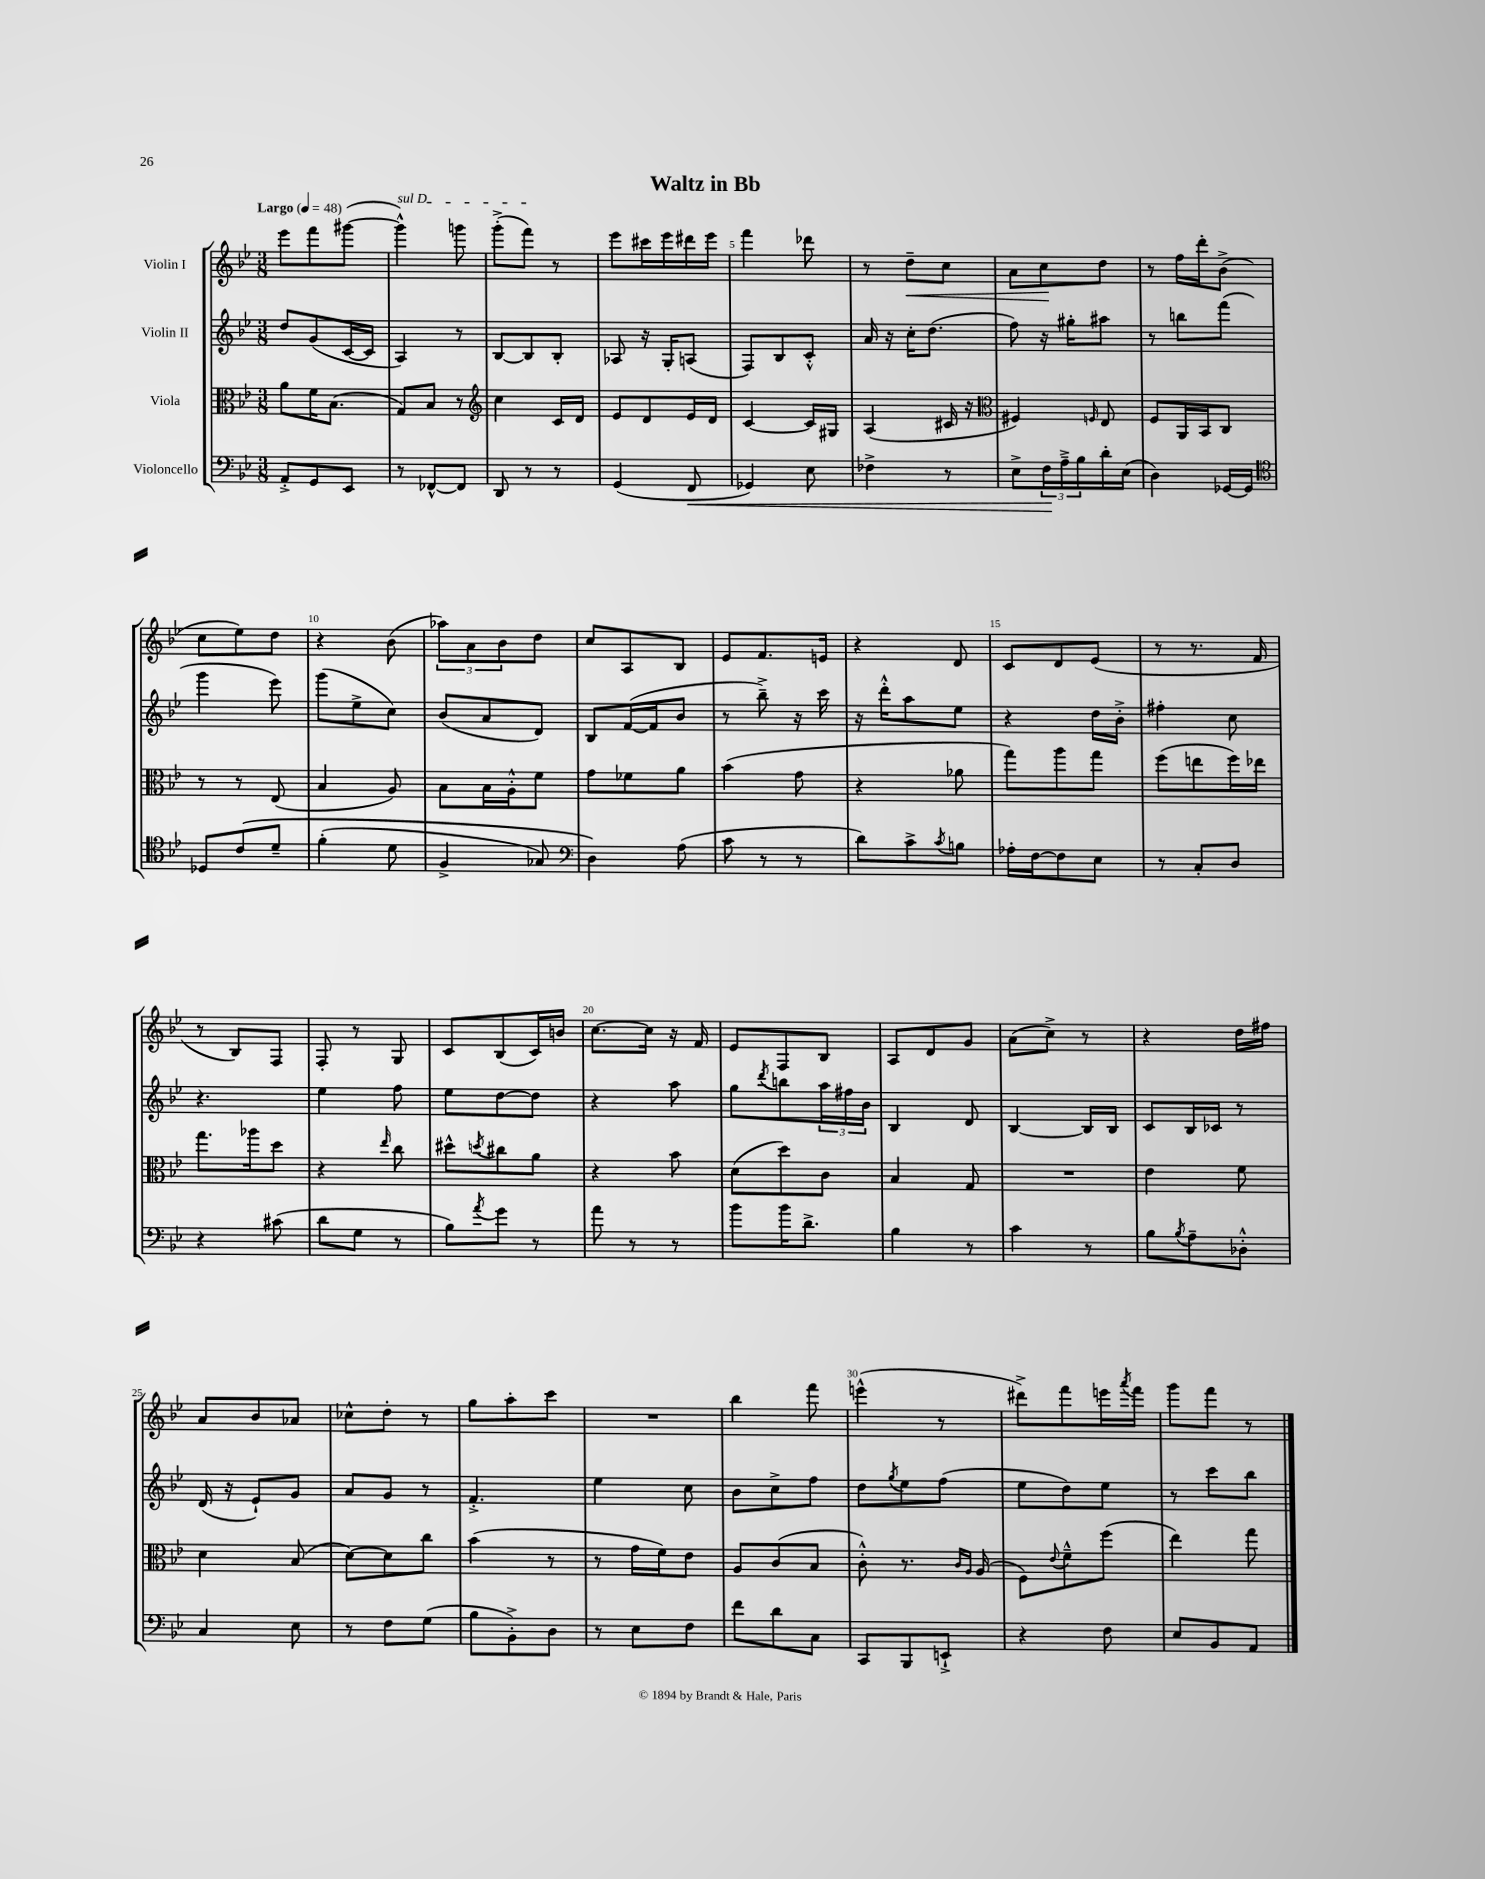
\header { title = "Waltz in Bb" }
<<
\new StaffGroup <<
\new Staff = "s0" \with { instrumentName = "Violin I" } {
    \clef treble \key bes \major \numericTimeSignature \time 3/8 \tempo "Largo" 4 = 48
    ees'''8 f'''8 gis'''8~( |
    \once \override TextSpanner.bound-details.left.text = \markup { \italic "sul D" } gis'''4-^\startTextSpan) g'''8 |
    g'''8-.->( f'''8\stopTextSpan) r8 |
    ees'''8 cis'''16 ees'''16 dis'''16 ees'''16 |
    f'''4 des'''8 |
    r8 d''8--\< c''8 |
    a'8 c''8\! d''8 |
    r8 f''16 d'''16-. bes'8->( |
    c''8 ees''8) d''8 |
    r4 bes'8( |
    \tuplet 3/2 { aes''8) a'8 bes'8 } d''8 |
    c''8 a8 bes8 |
    ees'8 f'8. e'16 |
    r4 d'8 |
    c'8 d'8 ees'8( |
    r8 r8. f'16 |
    r8 bes8) f8 |
    f8-. r8 g8 |
    c'8 bes8( c'16) b'16 |
    c''8.~ c''16 r16 f'16 |
    ees'8 f8 bes8 |
    a8 d'8 g'8 |
    a'8( c''8->) r8 |
    r4 d''16 fis''16 |
    a'8 bes'8 aes'8 |
    ces''8-^ d''8-. r8 |
    g''8 a''8-. c'''8 |
    R4. |
    bes''4 f'''8 |
    e'''4-^( r8 |
    dis'''8->) f'''8 e'''16 \acciaccatura { a'''8 } f'''16 |
    g'''8 f'''8 r8 \bar "|." |
}
\new Staff = "s1" \with { instrumentName = "Violin II" } {
    \clef treble \key bes \major \numericTimeSignature \time 3/8
    d''8 g'8( c'16~ c'16 |
    a4) r8 |
    bes8~ bes8 bes8-. |
    aes8 r16 g16-. a8( |
    f8) bes8 c'8-.-^ |
    a'16 r16 c''16-. d''8.( |
    f''8) r16 gis''16-. ais''8 |
    r8 b''8 f'''8( |
    g'''4 ees'''8) |
    g'''8( ees''8-> c''8) |
    bes'8( a'8 d'8) |
    bes8 f'16~( f'16 bes'8 |
    r8 bes''8--->) r16 c'''16 |
    r16 d'''16-.-^ a''8 ees''8 |
    r4 d''16 bes'16-.-> |
    fis''4-. c''8 |
    r4. |
    ees''4 f''8 |
    ees''8 d''8~ d''8 |
    r4 a''8 |
    g''8 \acciaccatura { d'''8 } b''8 \tuplet 3/2 { a''16 fis''16 bes'16 } |
    bes4 d'8 |
    bes4~ bes16 bes16 |
    c'8 bes16 ces'16 r8 |
    d'16( r16 ees'8-!) g'8 |
    a'8 g'8 r8 |
    f'4.-.-> |
    ees''4 c''8 |
    bes'8 c''8-> f''8 |
    d''8 \acciaccatura { g''8 } ees''8 f''8( |
    ees''8 d''8) ees''8 |
    r8 c'''8 bes''8 \bar "|." |
}
\new Staff = "s2" \with { instrumentName = "Viola" } {
    \clef alto \key bes \major \numericTimeSignature \time 3/8
    a'8 f'16 bes8.( |
    g8) bes8 r8 |
    \clef treble c''4 c'16 d'16 |
    ees'8 d'8 ees'16 d'16 |
    c'4~ c'16 gis16 |
    a4( cis'16 r16 |
    \clef alto fis4) \grace { f16 } ees8 |
    f8 a,16 bes,16 c8 |
    r8 r8 ees8( |
    bes4 a8) |
    bes8 bes16 a16-.-^ f'8 |
    g'8 fes'8 a'8 |
    bes'4( g'8 |
    r4 aes'8 |
    g''8) a''8 g''8 |
    f''8( e''8 f''16) ees''16 |
    g''8. aes''16 d''8 |
    r4 \grace { ees''16 } c''8 |
    dis''8-^ \acciaccatura { d''8 } cis''8 a'8 |
    r4 bes'8 |
    d'8( d''8) c'8 |
    bes4 g8 |
    R4. |
    ees'4 f'8 |
    d'4 bes8( |
    d'8~) d'8 c''8 |
    bes'4( r8 |
    r8 g'16 f'16) ees'8 |
    a8 c'8( bes8 |
    c'8-.-^) r8. \grace { c'16 a16 } a16( |
    f8) \appoggiatura { ees'8 } f'8---^ f''8( |
    ees''4) g''8 \bar "|." |
}
\new Staff = "s3" \with { instrumentName = "Violoncello" } {
    \clef bass \key bes \major \numericTimeSignature \time 3/8
    a,8-.-> g,8 ees,8 |
    r8 fes,8~-^ fes,8 |
    d,8 r8 r8 |
    g,4( f,8\< |
    ges,4) ees8 |
    fes4-> r8 |
    ees8-> \tuplet 3/2 { f16\! a16---> bes16 } d'16-. ees16( |
    d4) ges,16~ ges,16 |
    \clef tenor des8 c'8\( d'8-- |
    f'4-.( d'8 |
    f4-> ges8) |
    \clef bass d4\) a8( |
    c'8 r8 r8 |
    d'8) c'8-> \acciaccatura { c'8 } b8 |
    aes16-. f16~ f8 ees8 |
    r8 c8-. d8 |
    r4 cis'8( |
    d'8 g8 r8 |
    bes8) \acciaccatura { a'8 } g'8 r8 |
    a'8 r8 r8 |
    bes'8 bes'16 d'8.-> |
    bes4 r8 |
    c'4 r8 |
    bes8 \acciaccatura { bes8 } a8-- des8-.-^ |
    c4 ees8 |
    r8 f8 g8( |
    bes8 bes,8-.->) d8 |
    r8 ees8 f8 |
    f'8 d'8 c8 |
    c,8 bes,,8 e,8-!-> |
    r4 f8 |
    ees8 bes,8 a,8 \bar "|." |
}
>>
>>
\layout { \context { \Score \override BarNumber.break-visibility = ##(#f #t #t) barNumberVisibility = #(every-nth-bar-number-visible 5) } }
